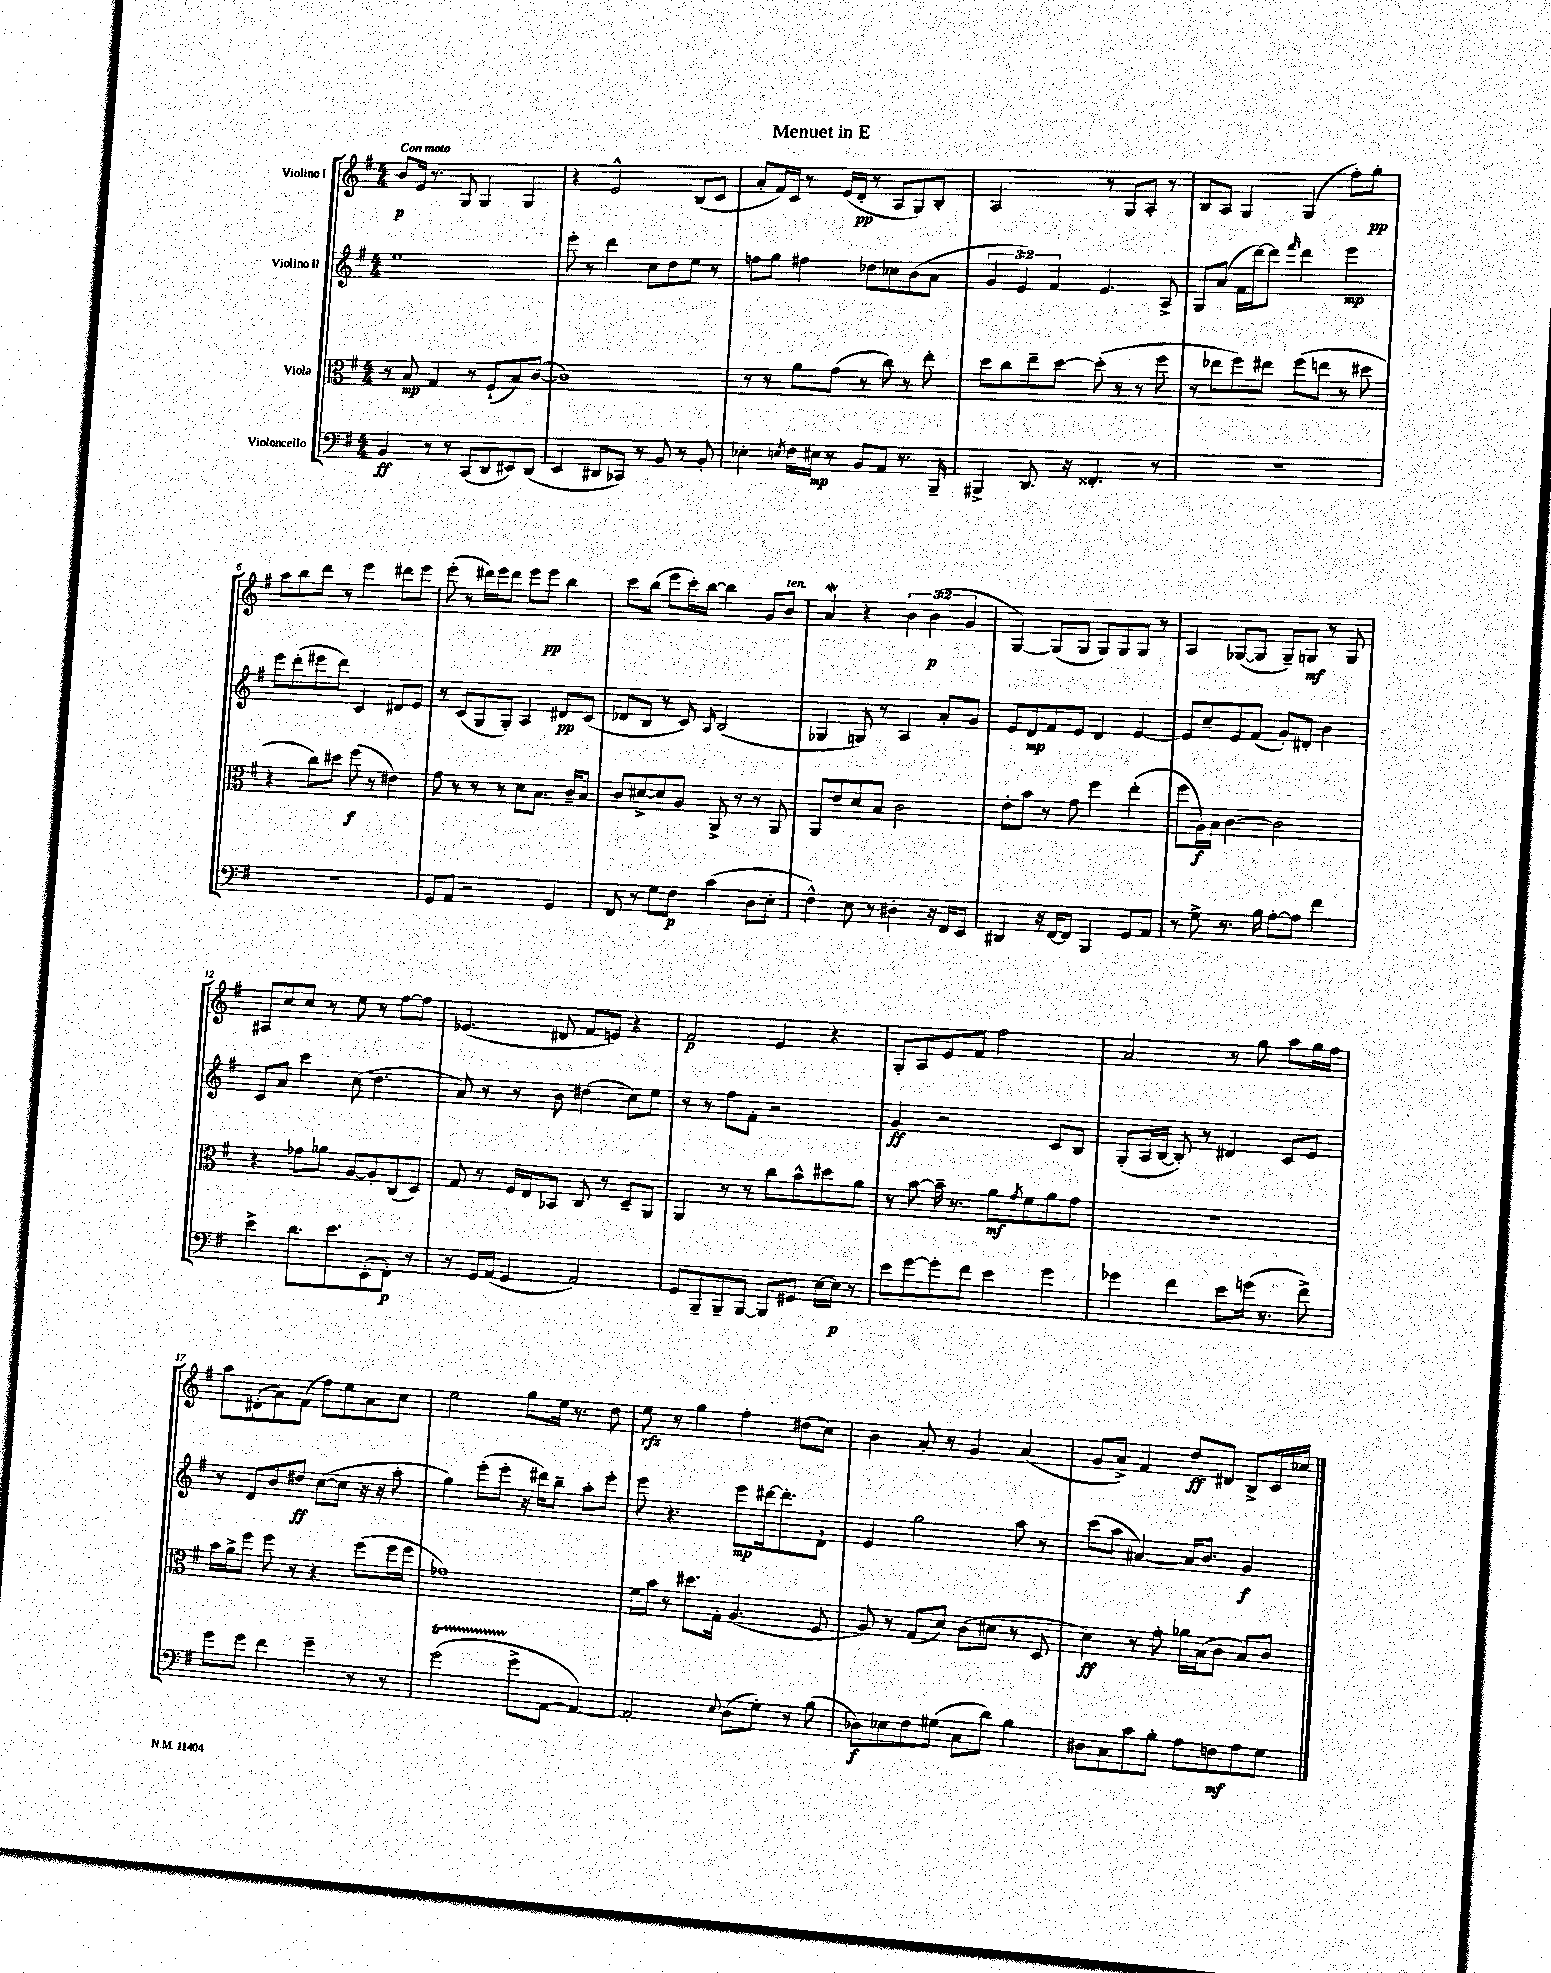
\header { title = "Menuet in E" }
<<
\new StaffGroup <<
\new Staff = "s0" \with { instrumentName = "Violino I" } {
    \clef treble \key g \major \numericTimeSignature \time 4/4 \override Staff.TupletNumber.text = #tuplet-number::calc-fraction-text \tempo "Con moto"
    b'8\p e'16 r8. g8 g4 g4 |
    r4 e'2-^ b8( c'8 |
    a'8-. fis'16) c'16 r8 e'16( d'16-.\pp r8 a8 g8) b8-. |
    a2 r8 g8 a8-. r8 |
    b8 a8 g4 g4( fis''8-.) g''8-.\pp |
    a''8 b''8 d'''8 r8 e'''4 dis'''8 e'''8 |
    e'''8-.( r8 dis'''16) e'''16 dis'''8 e'''8 e'''8\pp b''4 |
    c'''8 b''8( e'''8 c'''16-.) b''16~ b''4 g'8 b'8^\markup { \italic "ten." } |
    a'4\mordent r4 \tuplet 3/2 { b'4 b'4\p( g'4 } |
    g4~) g8( g8 g8) g8 g8 r8 |
    a4 ges8~( ges8 ges8--) g8\mf r8 g8 |
    ais8 c''8 c''8 r8 e''8 r8 fis''8~ fis''8 |
    ees'4.( dis'8 fis'8 e'8) r4 |
    fis'2\p e'4 r4 |
    g8-. a8 e'8 fis'8 fis''2 |
    a'2 r8 g''8 a''8 g''16 fis''16 |
    a''8 dis'8-.( a'8) fis'8( fis''8) e''8 a'8 c''8 |
    e''2 g''8 e''16 r8. d''8 |
    e''8\rfz r8 g''4 fis''4-. dis''8( c''8) |
    b'4 a'8-. r8 g'4 a'4( |
    g'8 a'8->) fis'4 d''8\ff dis'8 b8-> c'16 ces''16 \bar "|." |
}
\new Staff = "s1" \with { instrumentName = "Violino II" } {
    \clef treble \key g \major \numericTimeSignature \time 4/4 \override Staff.TupletNumber.text = #tuplet-number::calc-fraction-text
    e''1 |
    e'''8-. r8 d'''4 c''8 d''8 e''8 r8 |
    f''8 g''8 fis''4 des''8 ces''8 b'8( a'8 |
    \tuplet 3/2 { g'4 e'4) fis'4 } e'4. a8-> |
    g8 a'8( fis'16 d'''16~) d'''8 \grace { fis'''16 } d'''4 e'''4\mp |
    e'''8 d'''8-.( eis'''8 d'''8) c'4 dis'8 e'8 |
    r8 c'8( g8 g8-.) a4 dis'8\pp c'8( |
    des'8 b8 r8 c'8) \grace { a16 } b2( |
    ges4 g8) r8 a4 a'8-. g'8 |
    e'8 d'8\mp fis'8 e'8 d'4 e'4~ |
    e'8 c''8-- e'8 fis'8( g'8-.) dis'8-. b'4 |
    c'8 a'8 c'''4 c''8( d''4. |
    a'8) r8 r8 b'8 dis''4( c''8) e''8 |
    r8 r8 fis''8 fis'8-. r2 |
    g'4\ff r2 c'8 b8 |
    g8-.( a16 b16~ b8-.) r8 dis'4 c'8 e'8 |
    r8 d'8 b'8 dis''8\ff c''8~( c''8 r16 r16 a''8-. |
    g''4) e'''8-.( e'''8-. r16 dis'''16) b''8-- a''8-. e'''8-. |
    e'''8 r4. e'''8\mp dis'''16~ dis'''8.-. d'8-! |
    e'4 g''2 a''8 r8 |
    c'''8( a''8 ais'4~) ais'16 b'8. g'4\f \bar "|." |
}
\new Staff = "s2" \with { instrumentName = "Viola" } {
    \clef alto \key g \major \numericTimeSignature \time 4/4
    r8 b8\mp g4 r8 fis8-!( b8) c'8~( |
    c'1) |
    r8 r8 a'8 g'8( r8 c''8) r8 e''8-. |
    d''8 c''8 e''8-- d''8~ d''8-.( r8 r8 fis''8 |
    r8 ees''8 fis''8) eis''8 fis''8( e''8 r8 dis''8 |
    r4 c''8) dis''8 fis''8\f( r8 eis'4) |
    g'8 r8 r8 r8 d'8 b8. c'16-- b8 |
    c'8 dis'8~-> dis'8 a8 a,8-> r8 r8 a,8 |
    a,8 e'8 d'8 b8 c'2 |
    e'8-. b'8 r8 g'8 fis''4 e''4-.( |
    fis''8 a16\f) b16 c'4~ c'2 |
    r4 ges'8 aes'8 a8~ a8-. c8( d8) |
    g8 r8 fis16 e16 bes,8 c8 r8 d8-- a,8 |
    a,4 r8 r8 c''8 b'8-^ dis''8 a'8 |
    r8 b'8~ b'16-- r8. a'8\mf \acciaccatura { g'8 } fis'8 a'8 g'8 |
    r1 |
    b'16 a'16-> fis''8 fis''8 r8 r4 fis''8( fis''16 fis''16 |
    ges'1) |
    fis'16 b'16 r8 dis''8. g16-. a4.( fis8 |
    a8) r8 g8( d'8) c'8( dis'8 r8 d8 |
    d'4\ff) r8 g'8-. aes'16 b16( c'8 b8) c'8 \bar "|." |
}
\new Staff = "s3" \with { instrumentName = "Violoncello" } {
    \clef bass \key g \major \numericTimeSignature \time 4/4
    b,4\ff r8 r8 c,8( d,8 eis,8) d,8( |
    e,4 dis,8 ces,8) r8 b,8 r8 b,8-. |
    ees4-. \acciaccatura { e8 } fis16 eis16\mp r8 b,8 a,8 r8. b,,16-- |
    bis,,4-> d,8. r16 fisis,4.-. r8 |
    r1 |
    R1 |
    g,8 a,8 r2 g,4 |
    fis,8 r8 g8 fis8\p c'4( d8 e8-. |
    fis4-^) e8 r8 dis4-. r16 fis,16 e,8 |
    dis,4 r16 fis,16~ fis,8 b,,4 g,8 a,8 |
    r8 g8-> r8. b16 a8~-. a8 fis'4 |
    e'4-> d'8. e'8. e,8-.( fis,8-.\p) r8 |
    r8 g,16 a,16( g,4 a,2) |
    g,8 b,,8-- b,,8-- b,,8~ b,,8 gis,8 e16~ e16\p r8 |
    e'8 g'8~ g'8-. fis'8 e'4 g'4 |
    ges'4 fis'4 e'8 g'16( r8. fis'8->) |
    g'8 g'8 fis'4 g'4-- r8 r8 |
    g'2\startTrillSpan( g'8->\stopTrillSpan a,8~ a,4~) |
    a,2-. \appoggiatura { e8 } d8( g8-.) r8 b8( |
    des8\f) ees8 fis8 gis8( c8 d'8) b4 |
    dis8 c8 c'8 b8-. a8 f8\mf a8 g8 \bar "|." |
}
>>
>>
